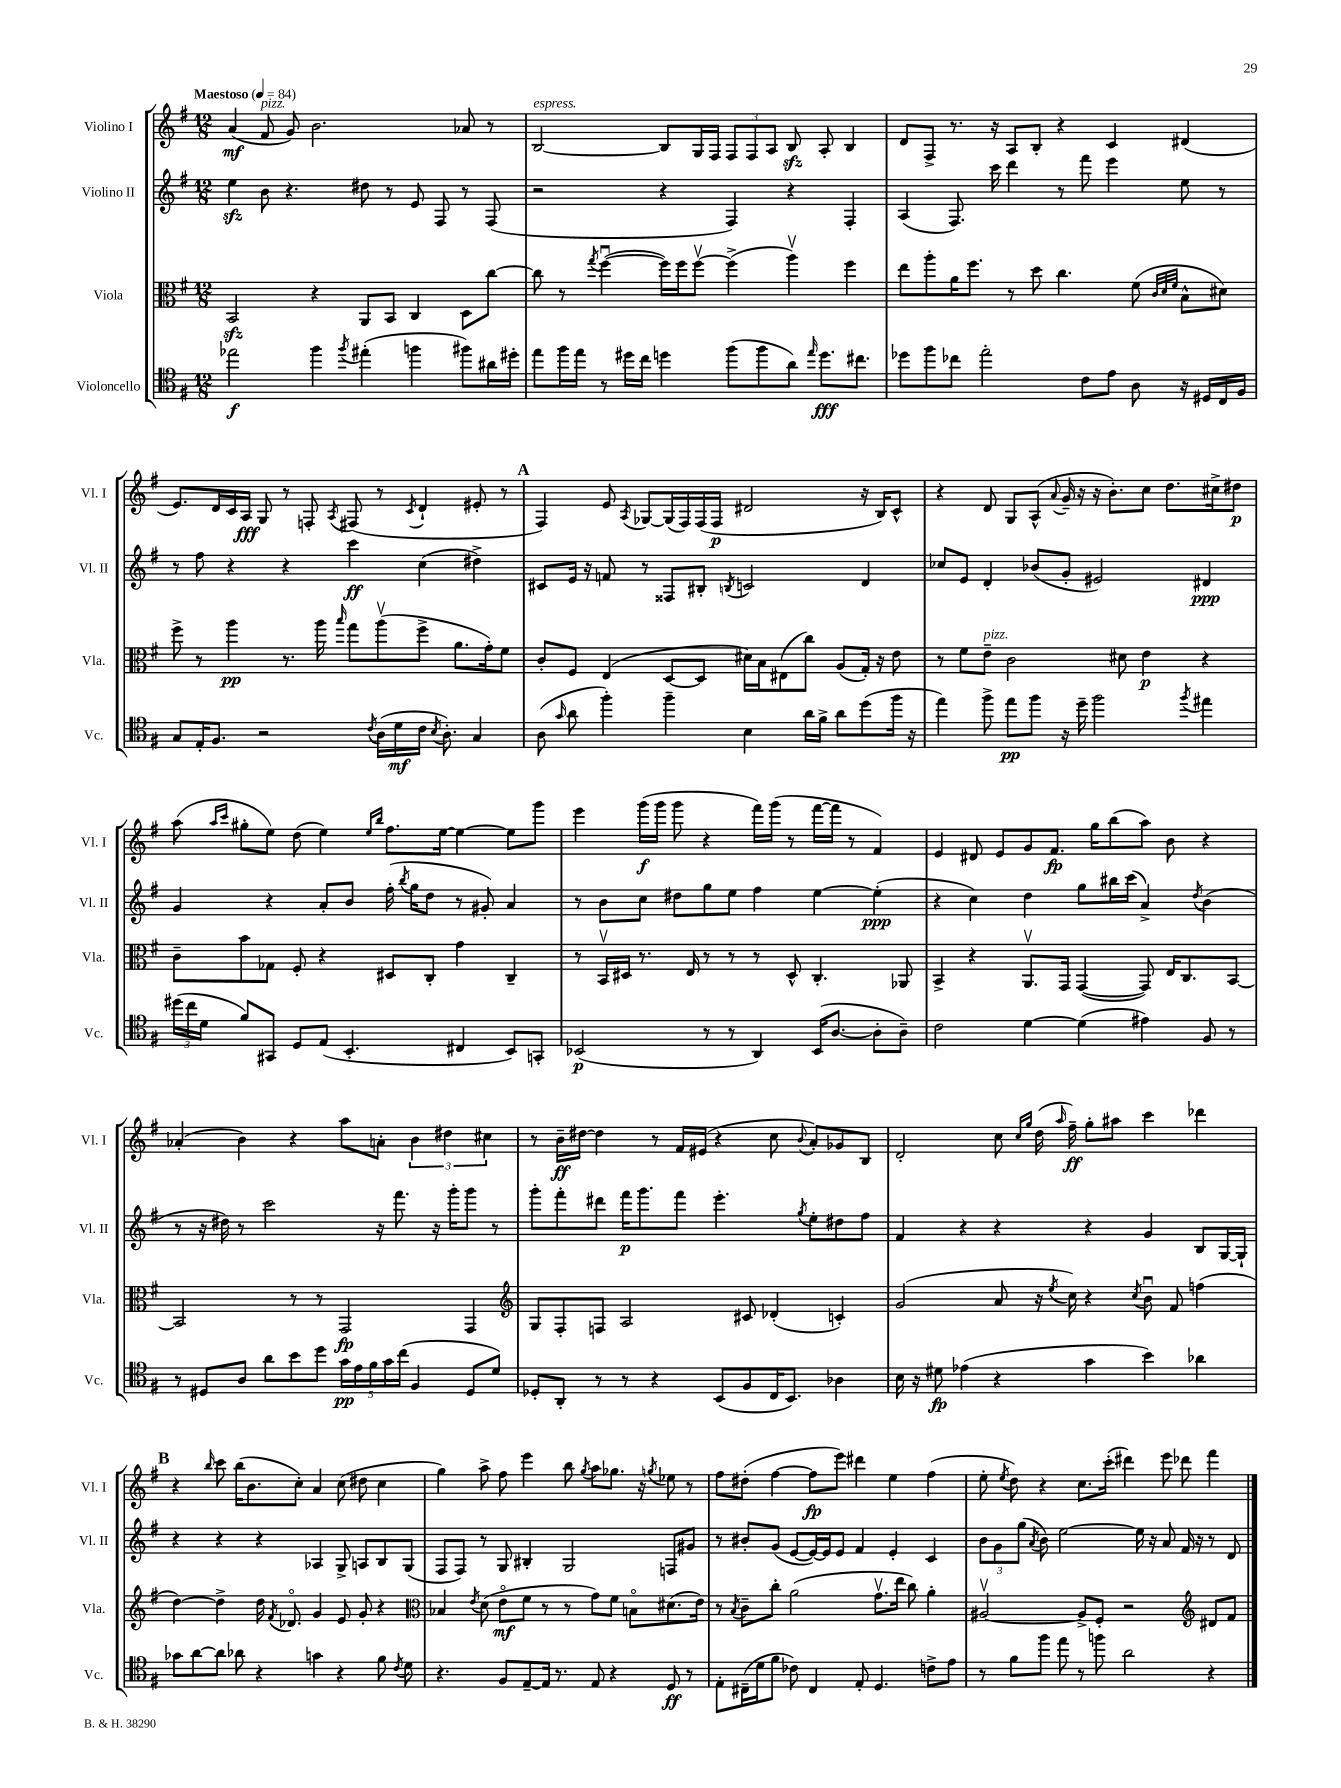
<<
\new StaffGroup <<
\new Staff = "s0" \with { instrumentName = "Violino I" shortInstrumentName = "Vl. I" } {
    \clef treble \key g \major \numericTimeSignature \time 12/8 \tempo "Maestoso" 4 = 84
    \autoBeamOff a'4\mf( fis'8^\markup { \italic "pizz." } g'8) b'2. aes'8 r8 |
    b2~^\markup { \italic "espress." } b8[ g16 fis16] \tuplet 3/2 { fis8[ fis8 a8] } b8\sfz a8-. b4 |
    d'8[ fis8]-> r8. r16 a8[ b8]-. r4 c'4 dis'4( |
    e'8.[) d'16 c'16 a16]\fff g8 r8 f8-. \acciaccatura { a8 } fis8( r8 \acciaccatura { c'8 } d'4-! eis'8-. r8 |
    \mark \markup { \bold "A" } fis4) e'8 \acciaccatura { a8 } ges8[~ ges16( fis16) fis16( fis16]\p dis'2 r16 b16[) c'8]-^ |
    r4 d'8 g8[ a8]-^( \appoggiatura { a'8 } g'16-- r16 r16 b'8.[-.) c''8] d''8.[ cis''16-> dis''8]\p |
    a''8( \grace { a''16[ c'''16] } gis''8[-. e''8]) d''8( e''4) \grace { e''16[ b''16] } fis''8.[ e''16]~ e''4~ e''8[ g'''8] |
    e'''4 g'''16[\f( g'''16] g'''8 r4 fis'''16[) g'''16]( r8 fis'''16[~ fis'''16] r8 fis'4) |
    e'4 dis'8 e'8[ g'8 fis'8.]\fp g''16[ b''8( a''8]) b'8 r4 |
    aes'4-.( b'4) r4 a''8[ a'8]-. \tuplet 3/2 { b'4 dis''4 cis''4 } |
    r8 b'16[--\ff dis''16]~ dis''4 r8 fis'16[ eis'16]( r4 c''8 \appoggiatura { b'8 } a'8[-.) ges'8 b8] |
    d'2-. c''8 \grace { c''16[ g''16] } d''16( \grace { a''16 } fis''16--\ff) g''8[-. ais''8] c'''4 des'''4 |
    \mark \markup { \bold "B" } r4 \grace { b''16 } c'''8 b''16[( b'8. c''8]-.) a'4 c''8( dis''8 c''4 |
    g''4) a''8-> fis''8 e'''4 b''8 \acciaccatura { g''8 } a''8[ ges''8.] r16 \acciaccatura { g''8 } ees''8 r8 |
    fis''8[ dis''8]-.( fis''4~ fis''8[\fp e'''8]) dis'''4 e''4 fis''4( |
    e''8-. \acciaccatura { e''8 } d''8) r4 c''8.[ c'''16]-.( dis'''4) e'''8 des'''8 fis'''4 \bar "|." |
}
\new Staff = "s1" \with { instrumentName = "Violino II" shortInstrumentName = "Vl. II" } {
    \clef treble \key g \major \numericTimeSignature \time 12/8
    \autoBeamOff e''4\sfz b'8 r4. dis''8 r8 e'8 fis8 r8 fis8( |
    r2 r4 fis4) r4 fis4-. |
    a4( fis8.) c'''16 d'''4 r8 fis'''8 e'''4 e''8 r8 |
    r8 fis''8 r4 r4 c'''4\ff c''4( dis''4->) |
    \mark \markup { \bold "A" } cis'8[ e'16] r16 f'8 r8 fisis8[ bis8]-. \acciaccatura { b8 } c'2 d'4 |
    ces''8[ e'8] d'4-. bes'8[( g'8]-. eis'2) dis'4\ppp |
    g'4 r4 a'8[-. b'8] fis''16-.( \acciaccatura { b''8 } g''16[ d''8] r8 gis'8-.) a'4 |
    r8 b'8[ c''8] dis''8[ g''8 e''8] fis''4 e''4~ e''4-.\ppp( |
    r4 c''4) d''4 g''8[ bis''16 c'''16]( a'4->) \acciaccatura { d''8 } b'4( |
    r8 r16 dis''16) r8 c'''2 r16 fis'''8. r16 g'''16[-. g'''8] r8 |
    g'''8[-. fis'''8-. dis'''8] fis'''16[\p g'''8. fis'''8] e'''4.-. \acciaccatura { g''8 } e''8[-. dis''8 fis''8] |
    fis'4 r4 r4 r4 g'4 b8[ g16~ g16]-! |
    \mark \markup { \bold "B" } r4 r4 r4 aes4 g8-> a8[ b8 g8]( |
    fis8[ fis8]) r8 g8 bis4-. g2 f8[ gis'8] |
    r8 bis'8[-. g'8]( e'8[~ e'16~) e'16 e'8] fis'4 e'4-. c'4 |
    \tuplet 3/2 { b'8[ g'8 g''8]( } \acciaccatura { a'8 } b'8) e''2~ e''16 r16 a'8 fis'16 r16 r8 d'8 \bar "|." |
}
\new Staff = "s2" \with { instrumentName = "Viola" shortInstrumentName = "Vla." } {
    \clef alto \key g \major \numericTimeSignature \time 12/8
    \autoBeamOff b,2\sfz r4 a,8[ b,8] c4 d8[ c''8]~ |
    c''8 r8 \acciaccatura { g''8 } fis''4~\downbow( fis''16[) fis''16 fis''8]~\upbow fis''4->( a''4\upbow) fis''4 |
    e''8[ a''8-. a'16 fis''8.] r8 d''8 c''4. fis'8( \grace { c'32[ d'32 fis'32] } b8[-^ dis'8]) |
    fis''8-> r8 a''4\pp r8. a''16 \grace { b''16 } g''8[ a''8\upbow( fis''8]-> a'8.[ g'16-.) fis'8] |
    \mark \markup { \bold "A" } c'8[-. fis8] e4( d8[~ d8] dis'16[) b16 eis8( c''8]) a8[( g16]-.) r16 e'8 |
    r8 fis'8[ e'8]--^\markup { \italic "pizz." } c'2 dis'8 e'4\p r4 |
    c'8[-- b'8 ges8] fis8-. r4 dis8[ c8]-. g'4 c4-- |
    r8 b,16[\upbow dis16] r8. e16 r8 r8 r8 dis8-^ c4.-. aes,8 |
    b,4-> r4 a,8.[\upbow g,16] g,4~( g,8) e16[ c8. b,8]~ |
    b,2 r8 r8 g,2\fp g,4 |
    \clef treble g8[ fis8-. f8] a2 cis'8 des'4-.( c'4-.) |
    g'2( a'8 r16 \acciaccatura { e''8 } c''16) r4 \acciaccatura { c''8 } b'8\downbow fis'8 f''4( |
    \mark \markup { \bold "B" } d''4~) d''4-> d''16 \acciaccatura { fis'8 } des'8.\flageolet g'4 e'8 g'8-. r4 |
    \clef alto bes4 \acciaccatura { e'8 } d'8( e'8[\flageolet\mf fis'8] r8 r8 g'8[) fis'8] b8[\flageolet dis'8.( e'16]) |
    r8 \acciaccatura { b8 } c'8[-- c''8]-. a'2( g'8.[\upbow e''16] c''8) a'4-. |
    ais2~\upbow ais8[-> fis8]-. r2 \clef treble dis'8[ fis'8] \bar "|." |
}
\new Staff = "s3" \with { instrumentName = "Violoncello" shortInstrumentName = "Vc." } {
    \clef tenor \key g \major \numericTimeSignature \time 12/8
    \autoBeamOff ees''2\f fis''4 \acciaccatura { fis''8 } eis''4-.( f''4 fis''8[) ais'16 dis''16]-. |
    e''8[ fis''16 e''16] r8 dis''16[ c''16] d''4 fis''8[( fis''8 a'8]) \grace { e''16 } d''8.[\fff cis''8.] |
    des''8[ fis''8 ces''8] e''2-. c'8[ e'8] a8 r16 dis16[ c16 fis16] |
    g8[ e16-. fis8.] r2 \acciaccatura { c'8 } a16[( d'16\mf c'16] \acciaccatura { b8 } a8.-.) g4 |
    \mark \markup { \bold "A" } a8( \grace { g'16 } a'8 fis''4-.) fis''4-- b4 a'16[ fis'16]-> a'8[ d''8( fis''16] r16 |
    e''4) fis''8-> e''8[\pp fis''8] r16 d''16-- fis''2 \acciaccatura { fis''8 } eis''4 |
    \tuplet 3/2 { dis''16[( c''16 d'16] } fis'8[) gis,8] d8[ e8]( b,4.-. cis4 b,8[) g,8]-. |
    bes,2\p( r8 r8 a,4) bes,16[( a8.]~ a8[-. a8]--) |
    c'2 d'4~ d'4( eis'4) fis8 r8 |
    r8 dis8[ a8] a'8[ b'8 d''8] \tuplet 5/4 { g'16[\pp e'16 fis'16 g'16 c''16]( } fis4 dis8[ d'8]) |
    des8[-. a,8]-. r8 r8 r4 b,8[( fis8 c16 b,8.]) aes4 |
    b16 r16 dis'8\fp ees'4( r4 g'4 b'4) aes'4 |
    \mark \markup { \bold "B" } ges'8[ a'8~ a'8] aes'8 r4 g'4 r4 fis'8 \acciaccatura { c'8 } d'8 |
    r4. fis8[ e8~-- e16] r8. e8 r4 d8\ff r8 |
    e8[-. cis16--( d'16 fis'8] ces'8) cis4 e8-. d4. c'8[-> e'8] |
    r8 fis'8[ fis''8] e''8 r8 f''8 a'2 r4 \bar "|." |
}
>>
>>
\layout { \context { \Score \remove "Bar_number_engraver" } }
